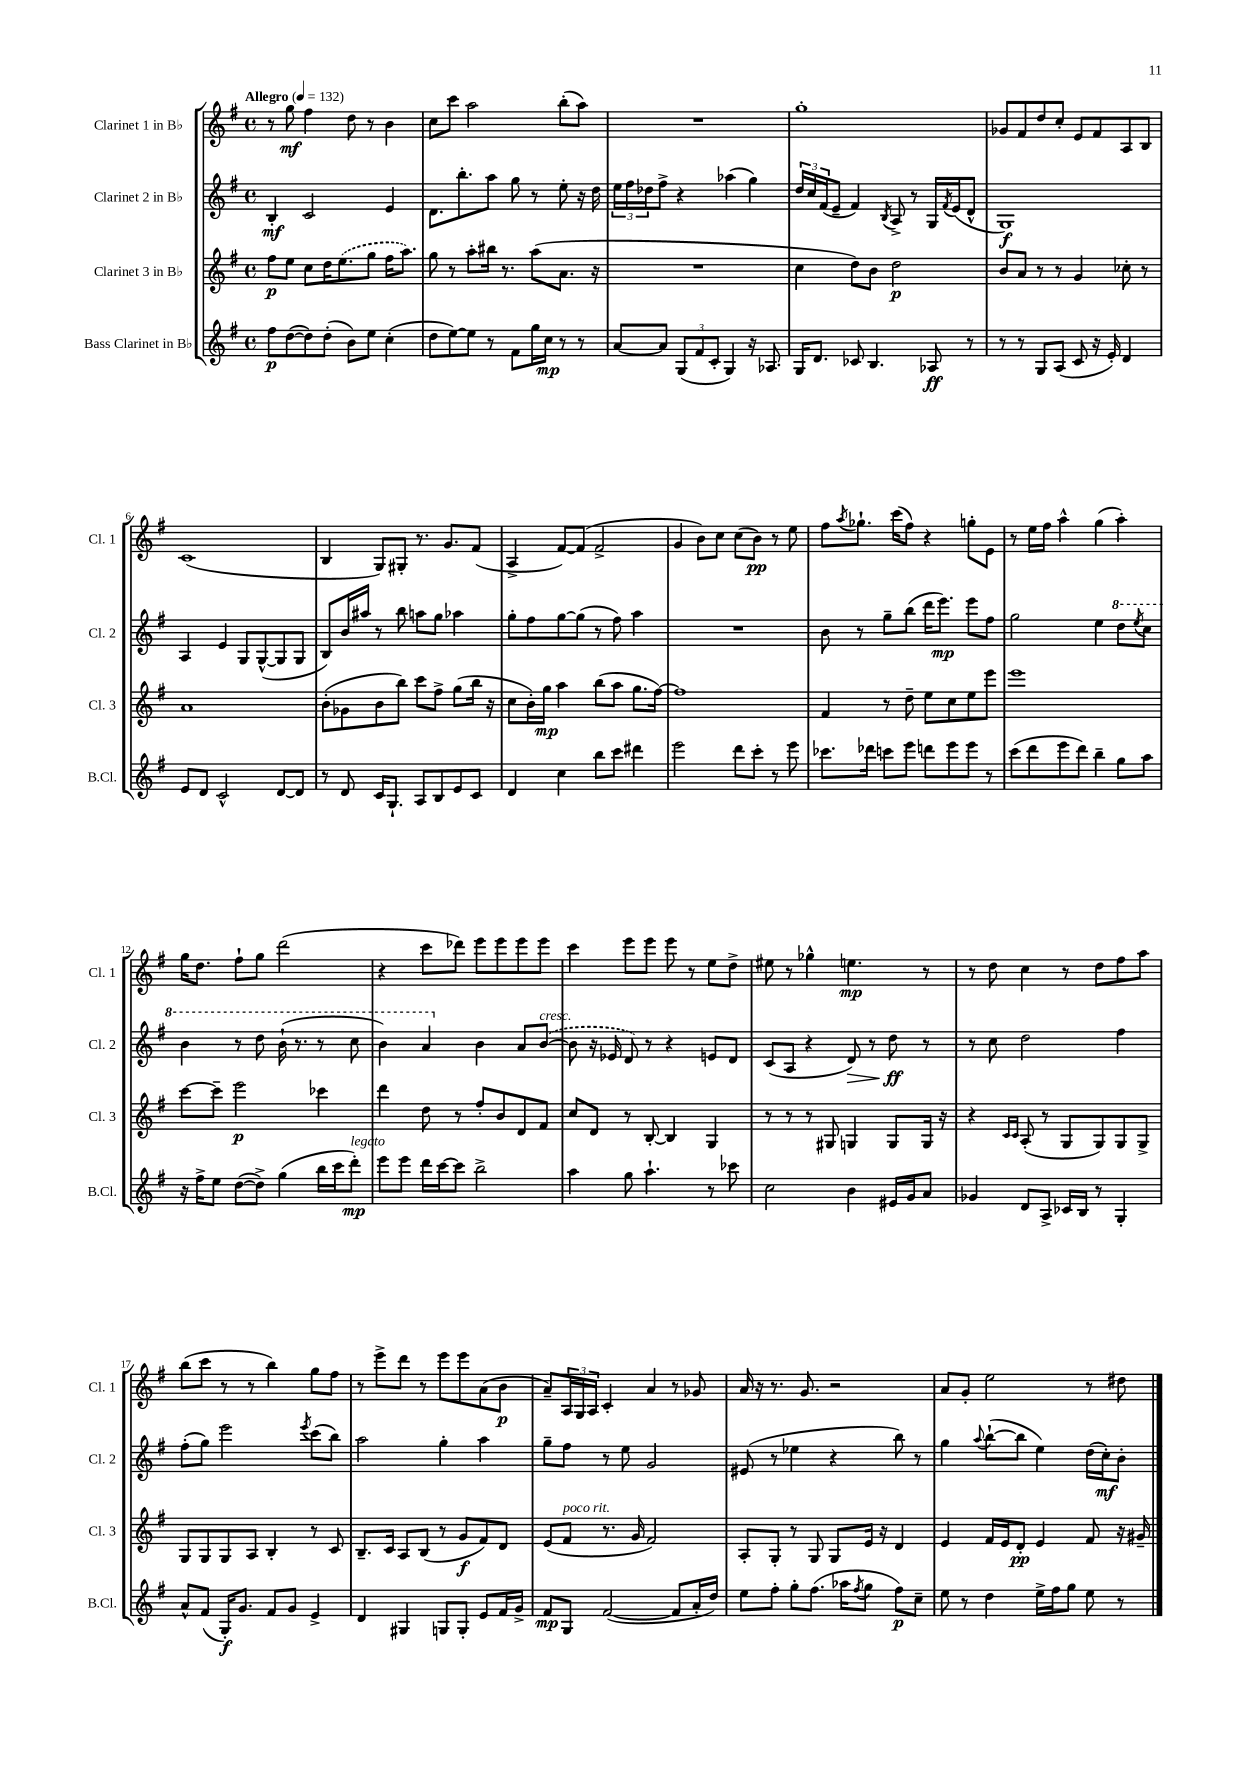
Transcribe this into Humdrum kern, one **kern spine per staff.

**kern	**dynam	**kern	**dynam	**kern	**dynam	**kern	**dynam
*part4	*part4	*part3	*part3	*part2	*part2	*part1	*part1
*staff4	*staff4	*staff3	*staff3	*staff2	*staff2	*staff1	*staff1
*I"Bass Clarinet in B♭	*	*I"Clarinet 3 in B♭	*	*I"Clarinet 2 in B♭	*	*I"Clarinet 1 in B♭	*
*I'B.Cl.	*	*I'Cl. 3	*	*I'Cl. 2	*	*I'Cl. 1	*
*clefG2	*	*clefG2	*	*clefG2	*	*clefG2	*
*k[f#]	*	*k[f#]	*	*k[f#]	*	*k[f#]	*
*M4/4	*	*M4/4	*	*M4/4	*	*M4/4	*
*met(c)	*	*met(c)	*	*met(c)	*	*met(c)	*
*MM132	*	*MM132	*	*MM132	*	*MM132	*
=1	=1	=1	=1	=1	=1	=1	=1
!	!	!	!	!	!	!LO:TX:a:B:t=Allegro	!
8ff#\L	p	8ff#\L	p	4B'/	mf	8r	.
([8dd\	.	8ee\J	.	.	.	8gg\	mf
8dd\])	.	8cc\L	.	2c/	.	4ff#\	.
(8dd'\J	.	16dd\K	.	.	.	.	.
.	.	(8.ee\	.	.	.	.	.
8b\L)	.	.	.	.	.	8dd\	.
8ee\J	.	8gg\J	.	.	.	8r	.
(4cc'\	.	16ff#\KL	.	4e/	.	4b\	.
.	.	8.aa\J)	.	.	.	.	.
=2	=2	=2	=2	=2	=2	=2	=2
8dd\L	.	8gg\	.	8.d\L	.	8cc\L	.
[8ee\)	.	8r	.	.	.	8ccc\J	.
.	.	.	.	8.bb'\	.	.	.
8ee\J]	.	8aa'\L	.	.	.	2aa\	.
8r	.	16bb#X\Jk	.	8aa\J	.	.	.
.	.	8.r	.	.	.	.	.
8f#\L	.	.	.	8gg\	.	.	.
16gg\L	.	(8aa\L	.	8r	.	.	.
16cc\JJ	mp	.	.	.	.	.	.
8r	.	8.a\J	.	8ee'\	.	(8bb'\L	.
8r	.	.	.	16r	.	8aa\J)	.
.	.	16r	.	16dd\	.	.	.
=3	=3	=3	=3	=3	=3	=3	=3
[8a/L	.	1r	.	24ee\LL	.	1r	.
.	.	.	.	24ff#\	.	.	.
.	.	.	.	24dd-X\J	.	.	.
8a/J]	.	.	.	8ff#^\J	.	.	.
(12G/L	.	.	.	4r	.	.	.
12f#/	.	.	.	.	.	.	.
12c'/J	.	.	.	.	.	.	.
4G/)	.	.	.	(4aa-X\	.	.	.
16r	.	.	.	4gg\)	.	.	.
8.A-X/	.	.	.	.	.	.	.
=4	=4	=4	=4	=4	=4	=4	=4
16G/KL	.	4cc\	.	24dd/LL	.	1gg'	.
.	.	.	.	24cc/	.	.	.
8.d/J	.	.	.	.	.	.	.
.	.	.	.	(24f#/J	.	.	.
.	.	.	.	8e~/J	.	.	.
8c-X/	.	8dd\L)	.	4f#/)	.	.	.
4.B/	.	8b\J	.	.	.	.	.
.	.	.	.	8qB/	.	.	.
.	.	2dd\	p	8A^/	.	.	.
.	.	.	.	8r	.	.	.
8A-X/	ff	.	.	16G/LL	.	.	.
.	.	.	.	8qf#/	.	.	.
.	.	.	.	(16e/J	.	.	.
8r	.	.	.	8d^^/J	.	.	.
=5	=5	=5	=5	=5	=5	=5	=5
8r	.	8b/L	.	1G)	f	8g-X/L	.
8r	.	8a/J	.	.	.	8f#/	.
8G/L	.	8r	.	.	.	8dd/	.
(8A/J	.	8r	.	.	.	8cc'/J	.
8c/	.	4g/	.	.	.	8e/L	.
16r	.	.	.	.	.	8f#/	.
16e'/)	.	.	.	.	.	.	.
4d/	.	8cc-X'\	.	.	.	8A/	.
.	.	8r	.	.	.	8B/J	.
!!LO:LB:g=z
=6	=6	=6	=6	=6	=6	=6	=6
8e/L	.	1a	.	4A/	.	(1c	.
8d/J	.	.	.	.	.	.	.
2c^^/	.	.	.	4e/	.	.	.
.	.	.	.	8G/L	.	.	.
.	.	.	.	([8G^^/	.	.	.
[8d/L	.	.	.	8G/]	.	.	.
8d/J]	.	.	.	8G/J	.	.	.
=7	=7	=7	=7	=7	=7	=7	=7
8r	.	(8b'\L	.	8B/L)	.	4B/	.
8d/	.	8g-X\	.	16b/L	.	.	.
.	.	.	.	16aa#X/JJ	.	.	.
16c/KL	.	8b\	.	8r	.	8G/L)	.
8.G`/J	.	.	.	.	.	.	.
.	.	8bb\J)	.	8bb\	.	8G#X'/J	.
8A/L	.	8ccc\L	.	8aan\L	.	8.r	.
8B/	.	8ff#^\J	.	8gg\J	.	.	.
.	.	.	.	.	.	8.g/L	.
8e/	.	(8gg\L	.	4aa-X\	.	.	.
8c/J	.	16bb\Jk	.	.	.	(8f#/J	.
.	.	16r	.	.	.	.	.
=8	=8	=8	=8	=8	=8	=8	=8
4d/	.	8cc\L	.	8gg'\L	.	4A^/	.
.	.	16b'\L)	.	8ff#\	.	.	.
.	.	16gg\JJ	mp	.	.	.	.
4cc\	.	4aa\	.	[8gg\	.	[8f#/L)	.
.	.	.	.	(8gg\J]	.	(8f#/J]	.
8bb\L	.	(8bb\L	.	8r	.	2f#^/	.
8ccc\J	.	8aa\J	.	8ff#\)	.	.	.
4ddd#X\	.	8.gg\L	.	4aa\	.	.	.
.	.	[16ff#\Jk)	.	.	.	.	.
=9	=9	=9	=9	=9	=9	=9	=9
2eee\	.	1ff#]	.	1r	.	4g/	.
.	.	.	.	.	.	8b\L)	.
.	.	.	.	.	.	8cc\J	.
8ddd\L	.	.	.	.	.	(8cc\L	.
8ccc'\J	.	.	.	.	.	8b\J)	pp
8r	.	.	.	.	.	8r	.
8eee\	.	.	.	.	.	8ee\	.
=10	=10	=10	=10	=10	=10	=10	=10
8.ccc-X\L	.	4f#/	.	8b\	.	8ff#\L	.
.	.	.	.	.	.	8qaa/	.
.	.	.	.	8r	.	8.gg-X`\J	.
16ddd-X\Jk	.	.	.	.	.	.	.
8cccn\L	.	8r	.	8gg~\L	.	.	.
.	.	.	.	.	.	(16ccc\KL	.
8eee\J	.	8dd~\	.	(8bb\J	.	8ff#\J)	.
8dddn\L	.	8ee\L	.	16ddd\KL	.	4r	.
.	.	.	.	8.eee\J)	mp	.	.
8eee\	.	8cc\	.	.	.	.	.
8eee\J	.	8ee\	.	8eee\L	.	8ggn'\L	.
8r	.	8eee\J	.	8ff#\J	.	8e\J	.
=11	=11	=11	=11	=11	=11	=11	=11
(8ccc\L	.	1eee	.	2gg\	.	8r	.
8ddd\	.	.	.	.	.	16ee\LL	.
.	.	.	.	.	.	16ff#\JJ	.
8eee\	.	.	.	.	.	4aa^^\	.
8ddd\J)	.	.	.	.	.	.	.
4bb~\	.	.	.	4ee\	.	(4gg\	.
*	*	*	*	*8va	*	*	*
8gg\L	.	.	.	8ddd\L	.	4aa'\)	.
.	.	.	.	8qeee/	.	.	.
8aa\J	.	.	.	8ccc\J	.	.	.
!!LO:LB:g=z
=12	=12	=12	=12	=12	=12	=12	=12
16r	.	[8ccc\L	.	4bb\	.	16gg\KL	.
16ff#^\KL	.	.	.	.	.	8.dd\J	.
8ee\J	.	8ccc~\J]	.	.	.	.	.
([8dd\L	.	2eee\	p	8r	.	8ff#`\L	.
8dd^\J])	.	.	.	8ddd\	.	8gg\J	.
(4gg\	.	.	.	(16bb`\	.	(2ddd\	.
.	.	.	.	8.r	.	.	.
16bb\LL	.	4ccc-X\	.	8r	.	.	.
16ccc\J	.	.	.	.	.	.	.
!LO:TX:a:i:t=legato	!	!	!	!	!	!	!
8ddd'\J)	mp	.	.	8ccc\	.	.	.
=13	=13	=13	=13	=13	=13	=13	=13
8eee\L	.	4ddd\	.	4bb\)	.	4r	.
8eee\J	.	.	.	.	.	.	.
16ddd\LL	.	8dd\	.	4aa/	.	8ccc\L	.
[16ccc\J	.	.	.	.	.	.	.
8ccc\J]	.	8r	.	.	.	8ddd-X\J)	.
*	*	*	*	*X8va	*	*	*
2bb^\	.	8ff#'/L	.	4b\	.	8eee\L	.
.	.	8b/	.	.	.	8eee\	.
.	.	8d/	.	8a/L	.	8eee\	.
!	!	!	!	!LO:TX:a:i:t=cresc.	!	!	!
.	.	8f#/J	.	([8b/J	.	8eee\J	.
=14	=14	=14	=14	=14	=14	=14	=14
4aa\	.	8cc/L	.	8b\]	.	4ccc\	.
.	.	8d/J	.	16r	.	.	.
.	.	.	.	16e-X/	.	.	.
8gg\	.	8r	.	8d/)	.	8eee\L	.
4.aa`\	.	[8B'/	.	8r	.	8eee\J	.
.	.	4B/]	.	4r	.	8eee\	.
.	.	.	.	.	.	8r	.
8r	.	4G/	.	8en/L	.	8ee\L	.
8ccc-X\	.	.	.	8d/J	.	8dd^\J	.
=15	=15	=15	=15	=15	=15	=15	=15
2cc\	.	8r	.	(8c/L	.	8ee#X\	.
.	.	8r	.	8A/J	.	8r	.
.	.	8r	.	4r	.	4gg-X^^\	.
.	.	8G#X/	.	.	.	.	.
!	!	!	!	!	!LO:HP:b	!	!
4b\	.	4Gn/	.	8d/)	>	4.een\	mp
.	.	.	.	8r	.	.	.
16e#X/LL	.	8G/L	.	8dd\	ff	.	.
16g/J	.	.	.	.	.	.	.
8a/J	.	16G/Jk	.	8r	]	8r	.
.	.	16r	.	.	.	.	.
=16	=16	=16	=16	=16	=16	=16	=16
4g-X/	.	4r	.	8r	.	8r	.
.	.	.	.	8cc\	.	8dd\	.
.	.	16qqc/LL	.	.	.	.	.
.	.	16qqc/JJ	.	.	.	.	.
8d/L	.	(8A'/	.	2dd\	.	4cc\	.
8A^/J	.	8r	.	.	.	.	.
16c-X/LL	.	8G/L	.	.	.	8r	.
16B/JJ	.	.	.	.	.	.	.
8r	.	8G/)	.	.	.	8dd\L	.
4G'/	.	8G/	.	4ff#\	.	8ff#\	.
.	.	8G^/J	.	.	.	8aa\J	.
!!LO:LB:g=z
=17	=17	=17	=17	=17	=17	=17	=17
8a^^/L	.	8G/L	.	(8ff#'\L	.	(8bb\L	.
(8f#/J	.	8G/	.	8gg\J)	.	8ccc\J	.
16G'/KL)	f	8G/	.	2eee\	.	8r	.
8.g/J	.	.	.	.	.	.	.
.	.	8A/J	.	.	.	8r	.
8f#/L	.	4B'/	.	.	.	4bb\)	.
8g/J	.	.	.	.	.	.	.
.	.	.	.	8qeee/	.	.	.
4e^/	.	8r	.	(8ccc\L	.	8gg\L	.
.	.	8c/	.	8bb\J)	.	8ff#\J	.
=18	=18	=18	=18	=18	=18	=18	=18
4d/	.	8.B~/L	.	2aa\	.	8r	.
.	.	.	.	.	.	8eee^\L	.
.	.	16c/Jk	.	.	.	.	.
4G#X/	.	8A/L	.	.	.	8ddd\J	.
.	.	(8B/J	.	.	.	8r	.
8Gn/L	.	8r	.	4gg'\	.	8eee\L	.
8G'/J	.	8g/L	f	.	.	8eee\	.
8e/L	.	8f#/)	.	4aa\	.	(8a\	.
16f#/L	.	8d/J	.	.	.	8b\J	p
16g^/JJ	.	.	.	.	.	.	.
=19	=19	=19	=19	=19	=19	=19	=19
8f#/L	mp	(8e/L	.	8gg~\L	.	8a~/L)	.
!	!	!LO:TX:a:i:t=poco rit.	!	!	!	!	!
8G/J	.	8f#/J	.	8ff#\J	.	24A/L	.
.	.	.	.	.	.	24G/	.
.	.	.	.	.	.	24A/JJ	.
([2f#/	.	8.r	.	8r	.	4c'/	.
.	.	.	.	8ee\	.	.	.
.	.	16g/	.	.	.	.	.
.	.	2f#/)	.	2g/	.	4a/	.
8f#/L]	.	.	.	.	.	8r	.
16a'/L	.	.	.	.	.	8g-X/	.
16dd/JJ)	.	.	.	.	.	.	.
=20	=20	=20	=20	=20	=20	=20	=20
8ee\L	.	8A'/L	.	(8e#X/	.	16a/	.
.	.	.	.	.	.	16r	.
8ff#'\J	.	8G'/J	.	8r	.	8.r	.
8gg'\L	.	8r	.	4ee-X\	.	.	.
.	.	.	.	.	.	8.g/	.
(8.ff#\J	.	8G/	.	.	.	.	.
.	.	8G/L	.	4r	.	2r	.
16aa-X\KL	.	.	.	.	.	.	.
8qff#/	.	.	.	.	.	.	.
8gg\J	.	16e/Jk	.	.	.	.	.
.	.	16r	.	.	.	.	.
8ff#\L)	p	4d/	.	8bb\)	.	.	.
8cc~\J	.	.	.	8r	.	.	.
=21	=21	=21	=21	=21	=21	=21	=21
8ee\	.	4e/	.	4gg\	.	8a/L	.
8r	.	.	.	.	.	8g'/J	.
.	.	.	.	8qqaa/	.	.	.
4dd\	.	16f#/LL	.	([8bb`\L	.	2ee\	.
.	.	16e/J	.	.	.	.	.
.	.	8d'/J	pp	8bb\J]	.	.	.
16ee^\LL	.	4e/	.	4ee\)	.	.	.
16ff#\J	.	.	.	.	.	.	.
8gg\J	.	.	.	.	.	.	.
8ee\	.	8f#/	.	(16dd\LL	.	8r	.
.	.	.	.	16cc'\J)	mf	.	.
8r	.	16r	.	8b'\J	.	8dd#X\	.
.	.	16g#X~/	.	.	.	.	.
==	==	==	==	==	==	==	==
*-	*-	*-	*-	*-	*-	*-	*-
